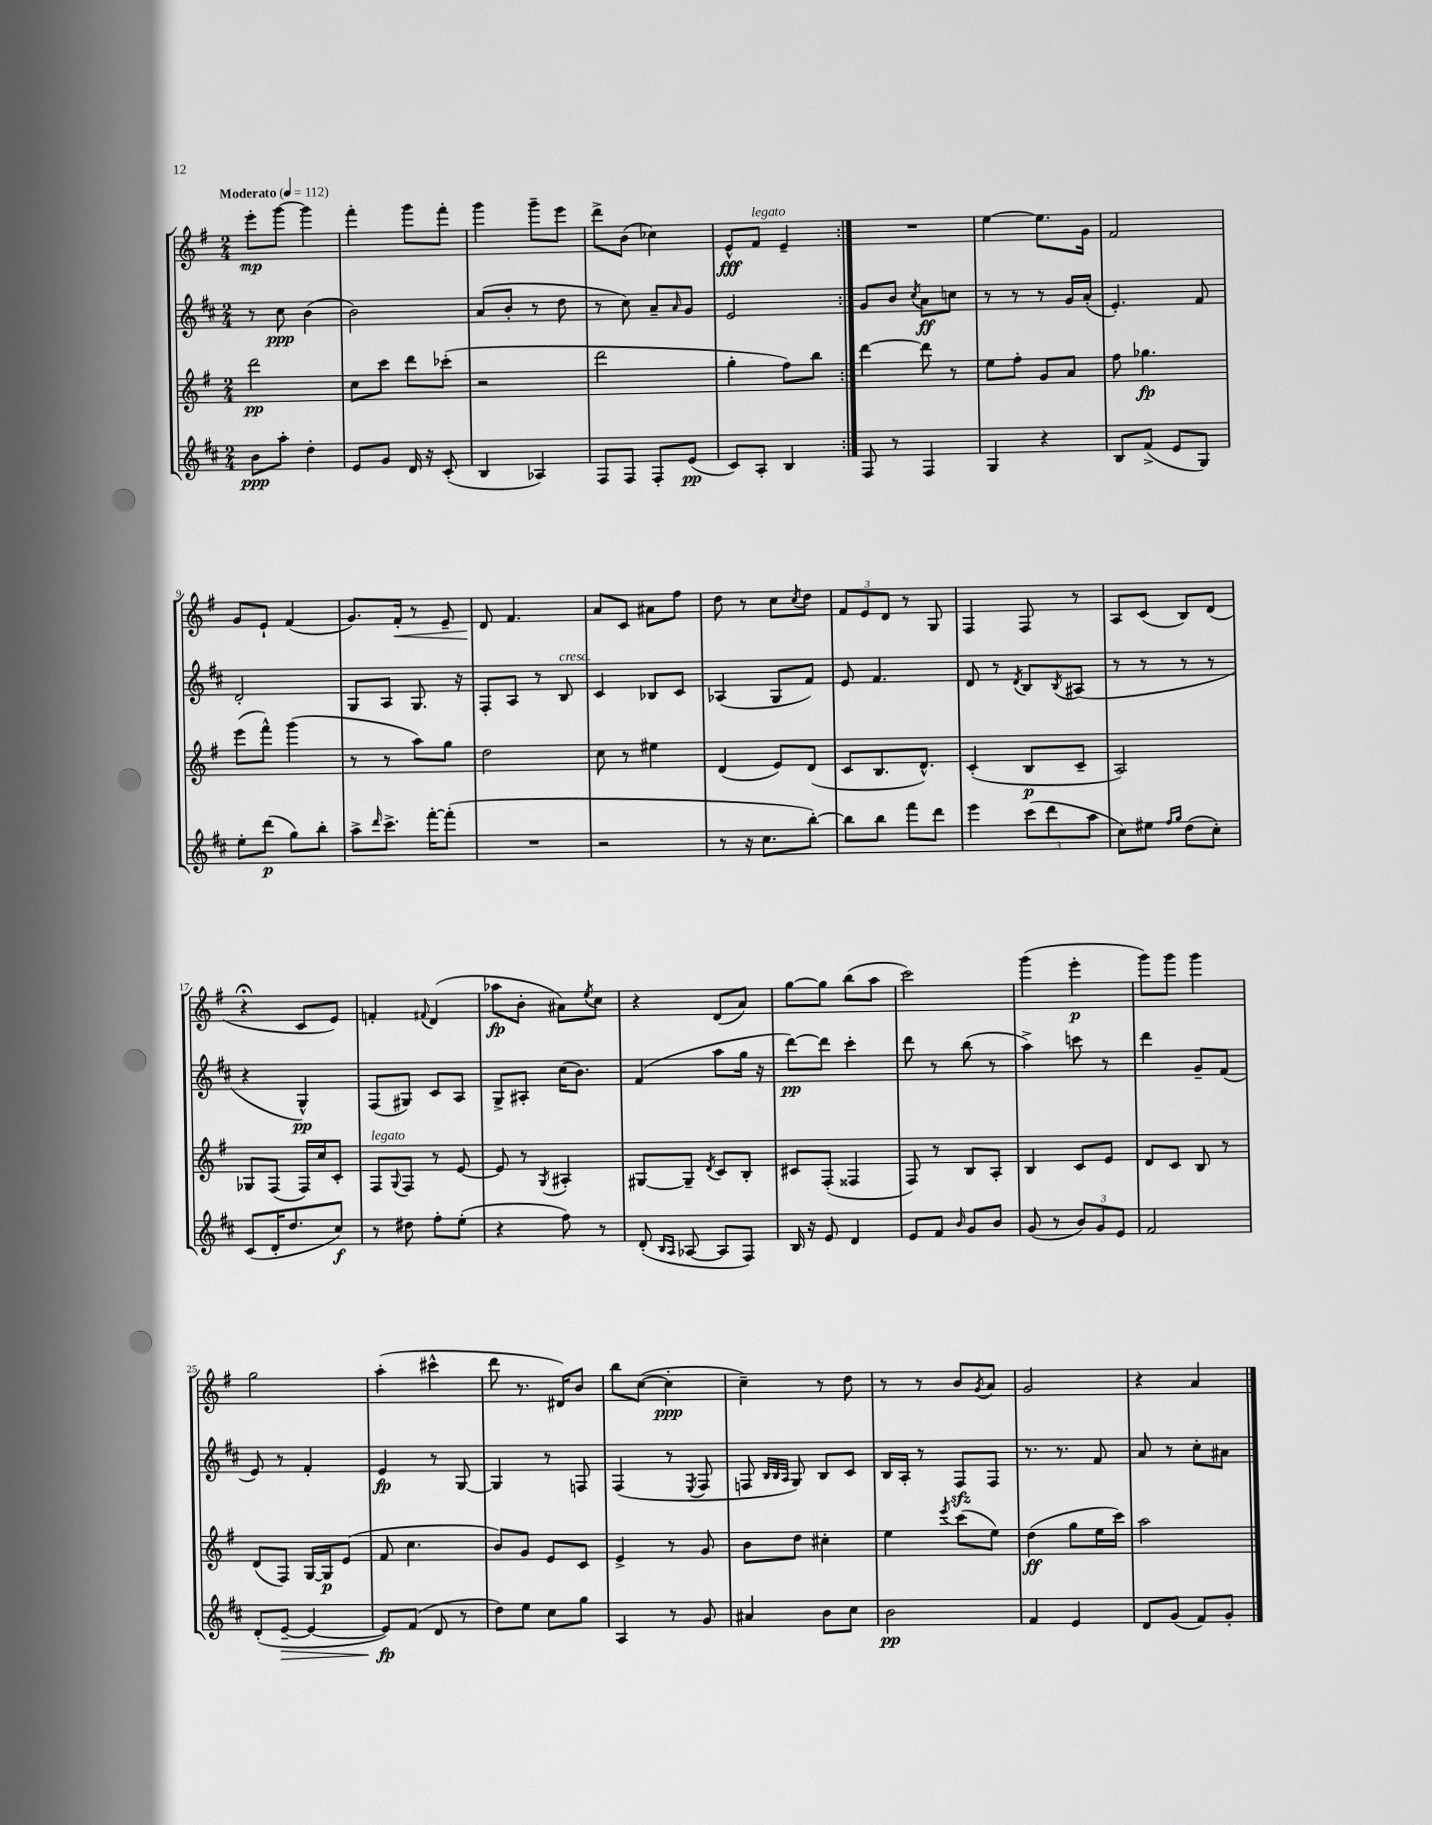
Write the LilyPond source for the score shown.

<<
\new StaffGroup <<
\new Staff = "s0" {
    \clef treble \key g \major \numericTimeSignature \time 2/4 \tempo "Moderato" 4 = 112
    \repeat volta 2 { e'''8-.\mp g'''8~ g'''4 |
    fis'''4-. g'''8 fis'''8-. |
    g'''4 g'''8-- e'''8 |
    d'''8-> b'8( ces''4) |
    e'8-^\fff fis'8^\markup { \italic "legato" } e'4-- | }
    R2 |
    e''4~ e''8. g'16 |
    fis'2 |
    g'8 e'8-! fis'4( |
    g'8.) fis'16-.\< r8 e'8-- |
    d'8\! fis'4. |
    a'8 c'8 ais'8 fis''8 |
    d''8 r8 c''8 \acciaccatura { c''8 } d''8 |
    \tuplet 3/2 { fis'8 e'8 d'8 } r8 g8 |
    fis4 fis8 r8 |
    a8 c'8( b8) d'8( |
    r4\fermata c'8 e'8) |
    f'4-. \appoggiatura { fis'8 } d'4( |
    aes''8\fp b'8-. ais'8) \acciaccatura { e''8 } c''8 |
    r4 d'8( a'8) |
    g''8~ g''8 b''8( a''8 |
    c'''2) |
    g'''4( e'''4-.\p |
    g'''8) g'''8 g'''4 |
    g''2 |
    a''4-.( cis'''4-^ |
    d'''8 r8. dis'16) b'8 |
    b''8 c''8~( c''4-.\ppp |
    c''4--) r8 d''8 |
    r8 r8 b'8 \acciaccatura { g'8 } a'8 |
    g'2 |
    r4 a'4 \bar "|." |
}
\new Staff = "s1" {
    \clef treble \key d \major \numericTimeSignature \time 2/4
    \repeat volta 2 { r8 cis''8\ppp b'4( |
    b'2) |
    a'8( b'8-. r8 d''8 |
    r8 cis''8) a'8-- \grace { a'16 } g'8 |
    e'2 | }
    g'8 b'8 \acciaccatura { cis''8 } a'8\ff c''8 |
    r8 r8 r8 g'16 a'16-.( |
    e'4.-.) fis'8 |
    d'2-. |
    g8 a8 g8. r16 |
    fis8-. a8 r8 b8^\markup { \italic "cresc." } |
    cis'4 bes8 cis'8 |
    aes4( g8 fis'8) |
    e'8 fis'4. |
    d'8 r8 \acciaccatura { d'8 } b8 \acciaccatura { b8 } ais8( |
    r8 r8 r8 r8 |
    r4 g4-^\pp) |
    fis8( gis8) cis'8 a8 |
    g8-> ais8-. cis''16( b'8.) |
    fis'4( a''8 g''16 r16 |
    d'''8~\pp) d'''8 cis'''4-. |
    d'''8 r8 b''8( r8 |
    a''4->) c'''8 r8 |
    d'''4 g'8-- fis'8( |
    e'8) r8 fis'4-. |
    e'4\fp r8 g8~ |
    g4 r8 f8 |
    fis4( r8 \acciaccatura { e8 } fis8 |
    f8 \grace { b32 b32 a32 } g8) b8 cis'8 |
    b16 a16-. r8 fis8\sfz fis8 |
    r8. r8. fis'8 |
    a'8 r8 cis''8-. ais'8 \bar "|." |
}
\new Staff = "s2" {
    \clef treble \key g \major \numericTimeSignature \time 2/4
    \repeat volta 2 { d'''2\pp |
    c''8 c'''8 d'''8 ces'''8-.( |
    r2 |
    d'''2 |
    g''4-. fis''8) b''8 | }
    d'''4~ d'''8 r8 |
    e''8 fis''8-. g'8 a'8 |
    fis''8 ges''4.\fp |
    e'''8( fis'''8-^) g'''4( |
    r8 r8 a''8) g''8 |
    d''2 |
    c''8 r8 eis''4 |
    d'4( e'8) d'8( |
    c'8 b8. d'8.-^) |
    c'4-.( b8\p c'8-- |
    a2) |
    ges8 fis8( fis16) c''16 c'8-. |
    fis8^\markup { \italic "legato" } \appoggiatura { g8 } fis8 r8 e'8~ |
    e'8 r8 \acciaccatura { g8 } ais4-. |
    gis8~ gis8-- \acciaccatura { d'8 } c'8 b8-. |
    cis'8 fis8-.( fisis4 |
    fis8) r8 b8 a8-. |
    b4 c'8 e'8 |
    d'8 c'8 b8 r8 |
    d'8( fis8) g16~ g16\p e'8( |
    fis'8 c''4. |
    b'8) g'8 e'8 c'8 |
    e'4-> r8 g'8 |
    b'8 d''8 cis''4-. |
    e''4 \acciaccatura { e'''8 } c'''8( e''8) |
    d''4\ff( g''8 e''16 c'''16) |
    a''2 \bar "|." |
}
\new Staff = "s3" {
    \clef treble \key d \major \numericTimeSignature \time 2/4
    \repeat volta 2 { b'8\ppp a''8-. d''4-. |
    e'8 g'8 d'16 r16 cis'8-.( |
    b4 aes4) |
    fis8 fis8 fis8-. e'8\pp( |
    cis'8) a8-. b4 | }
    fis8 r8 fis4 |
    g4 r4 |
    b8 fis'8->( e'8 g8) |
    e''8-. d'''8\p( g''8) b''8-. |
    a''8-> \grace { d'''16 } cis'''8.-> fis'''16~-. fis'''8-.( |
    R2 |
    r2 |
    r8 r16 cis''8. b''8~-.) |
    b''8 b''8 fis'''8 d'''8 |
    e'''4 \tuplet 3/2 { cis'''8( d'''8 a''8 } |
    cis''8) eis''8 \grace { fis''16 g''16 } d''8( cis''8-.) |
    cis'8( d'16-. d''8. cis''8\f) |
    r8 dis''8 fis''8-. e''8-.( |
    r4 fis''8) r8 |
    d'8-.( \grace { b16 a16 } aes8~ aes8 fis8) |
    b16 r16 e'8 d'4 |
    e'8 fis'8 \grace { b'16 } g'8 b'8 |
    g'8( r8 \tuplet 3/2 { b'8) g'8 e'8 } |
    fis'2 |
    d'8-.( e'8~--\> e'4~ |
    e'8\fp\!) fis'8( d'8 r8 |
    d''8) e''8 cis''8 g''8 |
    a4 r8 g'8 |
    ais'4 b'8 cis''8 |
    b'2\pp |
    fis'4 e'4 |
    d'8 g'8( fis'8) g'8-. \bar "|." |
}
>>
>>
